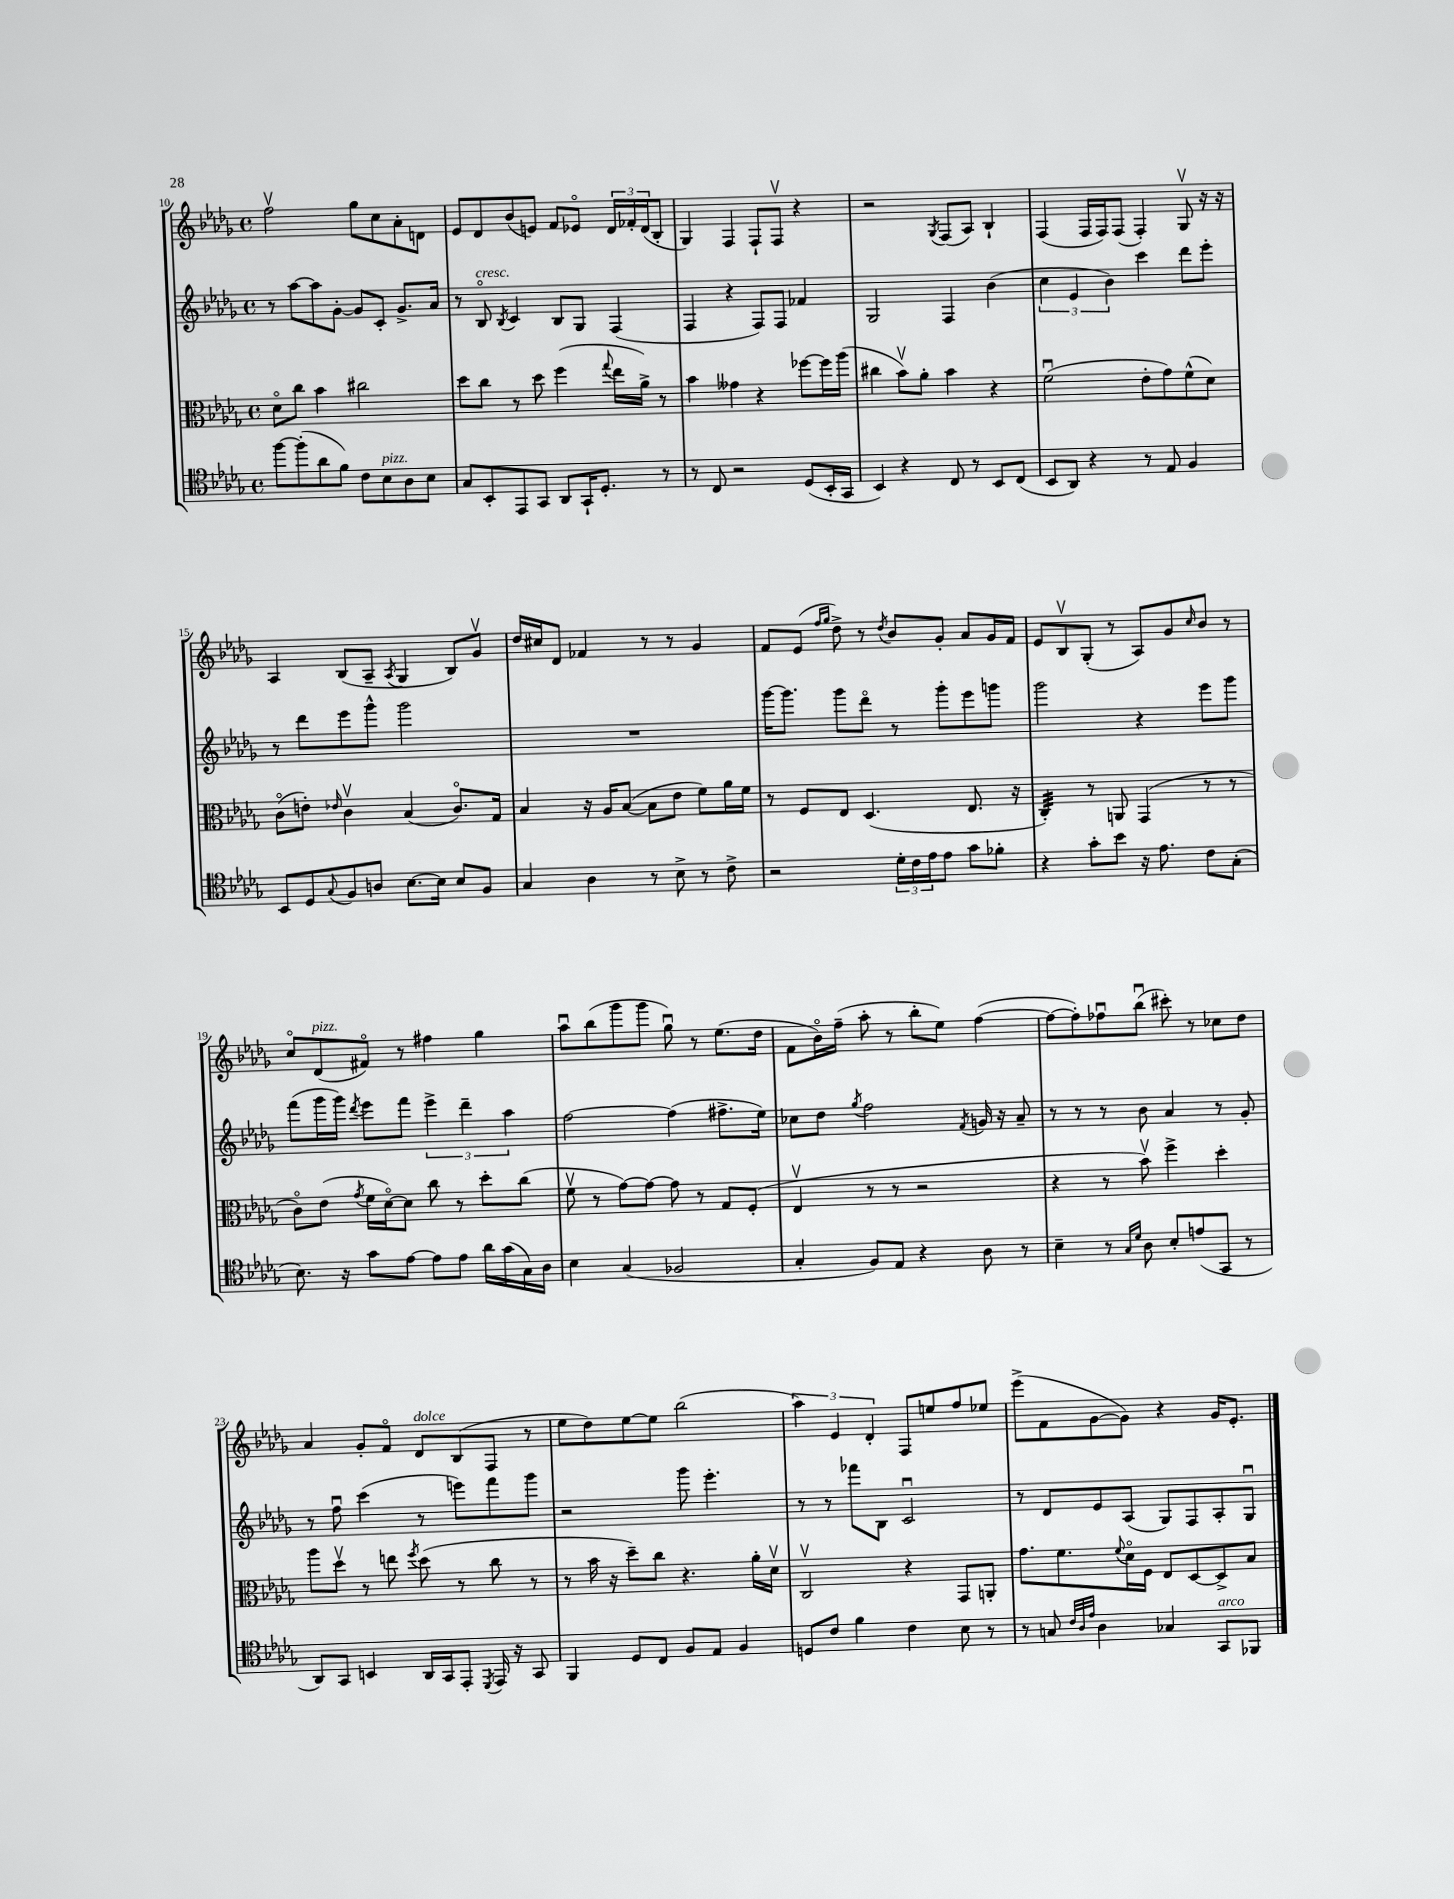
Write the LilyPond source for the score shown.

<<
\new StaffGroup <<
\new Staff = "s0" {
    \clef treble \key des \major \defaultTimeSignature \time 4/4
    f''2\upbow ges''8 c''8 aes'8-. d'8 |
    ees'8 des'8 bes'8( e'8) f'8 ees'8\flageolet \tuplet 3/2 { des'16 fes'16-. des'16( } bes8-. |
    ges4) f4 f8-! f8\upbow r4 |
    r2 \acciaccatura { ges8 } f8( aes8) bes4-! |
    f4( f16 f16) f8( f4-.) ges8\upbow r16 r16 |
    aes4 bes8( aes8-- \acciaccatura { aes8 } ges4 bes8) ges'8\upbow |
    des''16 cis''16 des'8 fes'4 r8 r8 ges'4 |
    f'8 ees'8( \grace { f''16 ges''16 } des''8->) r8 \acciaccatura { des''8 } bes'8 ges'8-. aes'8 ges'16 f'16 |
    ees'8 bes8\upbow ges8-.( r8 aes8) ges'8 \grace { c''16 } bes'8 r8 |
    c''8\flageolet des'8^\markup { \italic "pizz." }( fis'8\flageolet) r8 fis''4 ges''4 |
    aes''8\downbow bes''8( ges'''8 ges'''8 ges''8\downbow) r8 ees''8.( des''16 |
    f'8 bes'16\flageolet) f''16--( aes''8-. r8 bes''8-. ees''8) f''4~( |
    f''8~ f''8-.) fes''8\downbow bes''8\downbow( cis'''8-.) r8 ces''8 des''8 |
    aes'4 ges'8-. f'8\flageolet des'8^\markup { \italic "dolce" } bes8( f8 r8 |
    ees''8 des''8) ees''8~ ees''8 bes''2( |
    \tuplet 3/2 { aes''4) ees'4 des'4-. } f8 e''8 f''8 ees''8 |
    ees'''8->( f'8 ges'8~ ges'8) r4 ges'16 ees'8.-. \bar "|." |
}
\new Staff = "s1" {
    \clef treble \key des \major \defaultTimeSignature \time 4/4
    r8 aes''8~ aes''8 ges'8~-. ges'8 c'8-. ges'8.-> aes'16 |
    r8 bes8\flageolet^\markup { \italic "cresc." } \acciaccatura { bes8 } c'4 bes8 ges8 f4( |
    f4 r4 f8) f8 fes'4 |
    ges2 f4 bes'4( |
    \tuplet 3/2 { c''4 ees'4 bes'4) } c'''4 des'''8 ees'''8-. |
    r8 des'''8 ees'''8 ges'''8-^ ges'''2 |
    R1 |
    ges'''16~ ges'''8. ges'''8 des'''8\flageolet r8 ges'''8-. ees'''8 g'''8 |
    ges'''2 r4 ees'''8 ges'''8 |
    f'''8( ges'''16 ges'''16) \acciaccatura { des'''8 } ees'''8 f'''8 \tuplet 3/2 { ees'''4-> des'''4-- aes''4 } |
    f''2~ f''4( fis''8.-> ees''16) |
    ces''8 des''8 \acciaccatura { ges''8 } f''2 \acciaccatura { f'8 } g'16 r16 aes'8-- |
    r8 r8 r8 bes'8 aes'4 r8 ges'8-. |
    r8 f''8\downbow c'''4( r8 e'''8) f'''8 ges'''8 |
    r2 ges'''8 ees'''4.-. |
    r8 r8 fes'''8 bes8 c'2\downbow |
    r8 des'8 ees'8 aes8( ges8) f8 aes8-. ges8\downbow \bar "|." |
}
\new Staff = "s2" {
    \clef alto \key des \major \defaultTimeSignature \time 4/4
    des'8\flageolet c''8 bes'4 cis''2 |
    des''8 c''8 r8 des''8 f''4( \appoggiatura { ges''8 } ees''16 aes'16->) r8 |
    bes'4 geses'4 r4 fes''8~ fes''16 aes''16( |
    cis''4 bes'8\upbow) aes'8-. bes'4 r4 |
    f'2\downbow( ees'8-. ges'8) f'8-^( des'8) |
    c'8\flageolet( e'8-.) \grace { ees'16 } c'4\upbow bes4( c'8.\flageolet) ges16 |
    bes4 r16 aes16 bes8~( bes8 ees'8 f'8) aes'16 f'16 |
    r8 f8 ees8 des4.( ees8. r16 |
    c4:32-.) r8 a,8 ges,4( r8 r8 |
    c'8\flageolet) ees'8( \acciaccatura { ges'8 } f'16 des'16~\flageolet) des'8 c''8 r8 des''8-. c''8( |
    f'8\upbow r8 ges'8~) ges'8~ ges'8 r8 ges8 f8-.( |
    ees4\upbow r8 r8 r2 |
    r4 r8 bes'8\upbow) f''4-> des''4-. |
    aes''8 des''8\upbow r8 e''8 \acciaccatura { f''8 } des''8( r8 c''8 r8 |
    r8 bes'16 r16 des''8--) c''8 r4. aes'16-. des'16\upbow |
    c2\upbow r4 ges,8 a,8-. |
    ges'8. f'8. \appoggiatura { f'8 } des'16\flageolet f16 ees8 des8~ des8-> bes8 \bar "|." |
}
\new Staff = "s3" {
    \clef tenor \key des \major \defaultTimeSignature \time 4/4
    f''8~ f''8-.( aes'8 f'8) c'8 bes8^\markup { \italic "pizz." } aes8 bes8 |
    ges8 bes,8-. ees,8 ges,8 aes,8 ges,16-! des8.-. r8 |
    r8 c8 r2 des8( bes,16-. ges,16 |
    bes,4) r4 c8 r8 bes,8 c8( |
    bes,8 aes,8) r4 r8 ees8 f4 |
    bes,8 des8 \appoggiatura { ges8 } f8 a8 bes8.~ bes16 bes8 f8 |
    ges4 aes4 r8 bes8-> r8 c'8-> |
    r2 \tuplet 3/2 { des'16-. c'16 ees'16 } ees'8 ges'8 fes'8-. |
    r4 ges'8-. bes'8 r16 ees'8. c'8 ges8-.( |
    bes8.) r16 ges'8 ees'8~ ees'8 ees'8 aes'16 ges'16( ges16) aes16 |
    bes4 ges4( fes2 |
    ges4-. f8) ees8 r4 aes8 r8 |
    bes4-- r8 \grace { ges16 des'16 } aes8 bes8-. e'8( ges,8 r8 |
    aes,8) ges,8 b,4 aes,16 ges,16 ees,8-. \acciaccatura { des,8 } ees,16 r16 ges,8 |
    f,4 des8 c8 f8 ees8 f4 |
    d8 c'8 f'4 c'4 bes8 r8 |
    r8 g8 \grace { c'32 aes32 ees'32 } aes4 ges4 ges,8^\markup { \italic "arco" } fes,8 \bar "|." |
}
>>
>>
\layout { \context { \Score currentBarNumber = #10 } }
